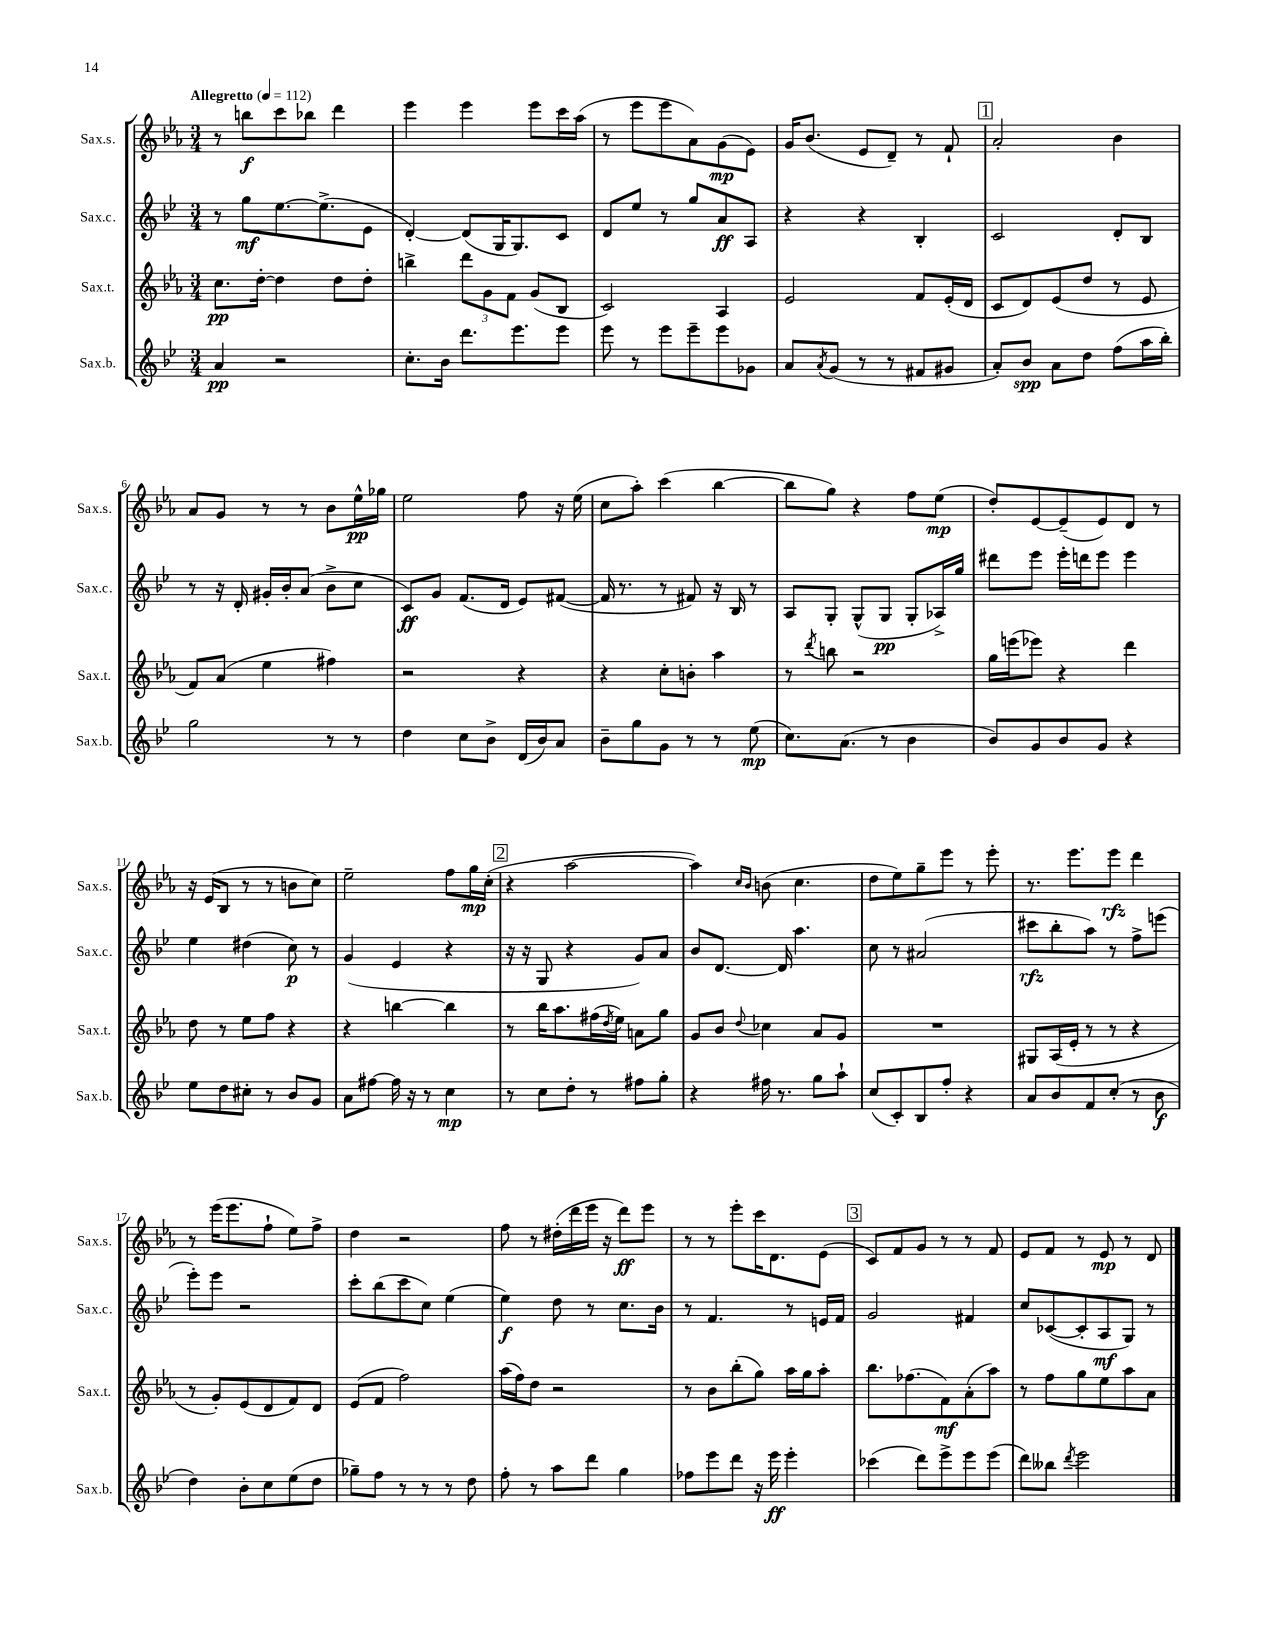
<<
\new StaffGroup <<
\new Staff = "s0" \with { instrumentName = "Sax.s." shortInstrumentName = "Sax.s." } {
    \clef treble \key ees \major \numericTimeSignature \time 3/4 \tempo "Allegretto" 4 = 112
    r8 b''8\f c'''8 bes''8 d'''4 |
    ees'''4 ees'''4 ees'''8 c'''16 aes''16( |
    r8 ees'''8 ees'''8 aes'8) g'8\mp( ees'8) |
    g'16 bes'8.( ees'8 d'8--) r8 f'8-! |
    \mark \markup { \box "1" } aes'2-. bes'4 |
    aes'8 g'8 r8 r8 bes'8 ees''16-^\pp ges''16 |
    ees''2 f''8 r16 ees''16( |
    c''8 aes''8-.) c'''4( bes''4~ |
    bes''8 g''8) r4 f''8 ees''8\mp( |
    d''8-.) ees'8~ ees'8--( ees'8) d'8 r8 |
    r16 ees'16( bes8 r8 r8 b'8 c''8) |
    ees''2-- f''8 g''16\mp c''16-.( |
    \mark \markup { \box "2" } r4 aes''2~ |
    aes''4) \grace { c''16 bes'16 } b'8( c''4. |
    d''8 ees''8) g''8-- ees'''8 r8 ees'''8-. |
    r8. ees'''8. ees'''8\rfz d'''4 |
    r8 ees'''16( ees'''8. f''8-! ees''8) f''8-> |
    d''4 r2 |
    f''8 r8 dis''16-.( d'''16 ees'''16 r16 d'''8\ff) ees'''8 |
    r8 r8 ees'''8-. c'''16 d'8. ees'8( |
    \mark \markup { \box "3" } c'8) f'8 g'8 r8 r8 f'8 |
    ees'8 f'8 r8 ees'8\mp r8 d'8 \bar "|." |
}
\new Staff = "s1" \with { instrumentName = "Sax.c." shortInstrumentName = "Sax.c." } {
    \clef treble \key bes \major \numericTimeSignature \time 3/4
    r8 g''8\mf ees''8.~ ees''8.->( ees'8 |
    d'4~-.) d'8( g16 g8.) c'8 |
    d'8 ees''8 r8 g''8 a'8\ff a8 |
    r4 r4 bes4-. |
    \mark \markup { \box "1" } c'2 d'8-. bes8 |
    r8 r16 d'16-. gis'16-. bes'16-. a'8( bes'8-> c''8 |
    c'8\ff) g'8 f'8.( d'16 ees'8) fis'8~( |
    fis'16 r8. r8 fis'8) r16 bes16 r8 |
    a8 g8-. g8-^( g8\pp g8-. aes16->) g''16 |
    dis'''8 ees'''8 ees'''16-. d'''16 ees'''8 ees'''4 |
    ees''4 dis''4( c''8\p) r8 |
    g'4( ees'4 r4 |
    \mark \markup { \box "2" } r16 r16 g8 r4 g'8) a'8 |
    bes'8 d'8.~ d'16 a''4. |
    c''8 r8 ais'2( |
    cis'''8\rfz bes''8-. a''8) r8 f''8-> e'''8( |
    ees'''8-.) ees'''8 r2 |
    c'''8-. bes''8( c'''8 c''8) ees''4( |
    ees''4\f) d''8 r8 c''8. bes'16 |
    r8 f'4. r8 e'16 f'16 |
    \mark \markup { \box "3" } g'2 fis'4 |
    c''8 ces'8~( ces'8-. a8\mf g8) r8 \bar "|." |
}
\new Staff = "s2" \with { instrumentName = "Sax.t." shortInstrumentName = "Sax.t." } {
    \clef treble \key ees \major \numericTimeSignature \time 3/4
    c''8.\pp d''16~-. d''4 d''8 d''8-. |
    b''4-> \tuplet 3/2 { d'''8 g'8 f'8 } g'8( bes8 |
    c'2) aes4 |
    ees'2 f'8 ees'16-.( d'16 |
    \mark \markup { \box "1" } c'8 d'8) ees'8( d''8 r8 ees'8 |
    f'8) aes'8( ees''4 fis''4) |
    r2 r4 |
    r4 c''8-. b'8-. aes''4 |
    r8 \acciaccatura { d'''8 } b''8 r2 |
    g''16 e'''16( ees'''8) r4 d'''4 |
    d''8 r8 ees''8 f''8 r4 |
    r4 b''4~ b''4 |
    \mark \markup { \box "2" } r8 bes''16 aes''8. fis''16( \acciaccatura { d''8 } ees''16) a'8 g''8 |
    g'8 bes'8 \appoggiatura { d''8 } ces''4 aes'8 g'8 |
    R2. |
    gis8 aes16( ees'16-. r8 r8 r4 |
    r8 g'8-.) ees'8( d'8 f'8) d'8 |
    ees'8( f'8 f''2) |
    aes''16( f''16) d''8 r2 |
    r8 bes'8 bes''8-.( g''8) aes''16 g''16 aes''8-. |
    \mark \markup { \box "3" } bes''8. fes''8.( f'8\mf) aes'8-.( aes''8) |
    r8 f''8 g''8 ees''8 aes''8 aes'8 \bar "|." |
}
\new Staff = "s3" \with { instrumentName = "Sax.b." shortInstrumentName = "Sax.b." } {
    \clef treble \key bes \major \numericTimeSignature \time 3/4
    a'4\pp r2 |
    c''8.-. bes'16 d'''8. ees'''8. ees'''8 |
    ees'''8 r8 ees'''8 ees'''8-- ees'''8 ges'8 |
    a'8 \acciaccatura { a'8 } g'8( r8 r8 fis'8 gis'8 |
    \mark \markup { \box "1" } a'8-.) bes'8\spp a'8 d''8 f''8( a''16 bes''16-.) |
    g''2 r8 r8 |
    d''4 c''8 bes'8-> d'16( bes'16) a'8 |
    bes'8-- g''8 g'8 r8 r8 ees''8\mp( |
    c''8.) a'8.( r8 bes'4 |
    bes'8) g'8 bes'8 g'8 r4 |
    ees''8 d''8 cis''8-. r8 bes'8 g'8 |
    a'8 fis''8~ fis''16 r16 r8 c''4\mp |
    \mark \markup { \box "2" } r8 c''8 d''8-. r8 fis''8 g''8-. |
    r4 fis''16 r8. g''8 a''8-! |
    c''8( c'8-.) bes8 f''8-. r4 |
    a'8 bes'8 f'8 c''8-.( r8 bes'8\f |
    d''4) bes'8-. c''8 ees''8( d''8 |
    ges''8--) f''8 r8 r8 r8 d''8 |
    f''8-. r8 a''8 d'''8 g''4 |
    fes''8 ees'''8 d'''8 r16 ees'''16\ff ees'''4-. |
    \mark \markup { \box "3" } ces'''4( d'''8) ees'''8-> ees'''8 ees'''8( |
    d'''8) beses''8 \acciaccatura { d'''8 } ees'''2 \bar "|." |
}
>>
>>
